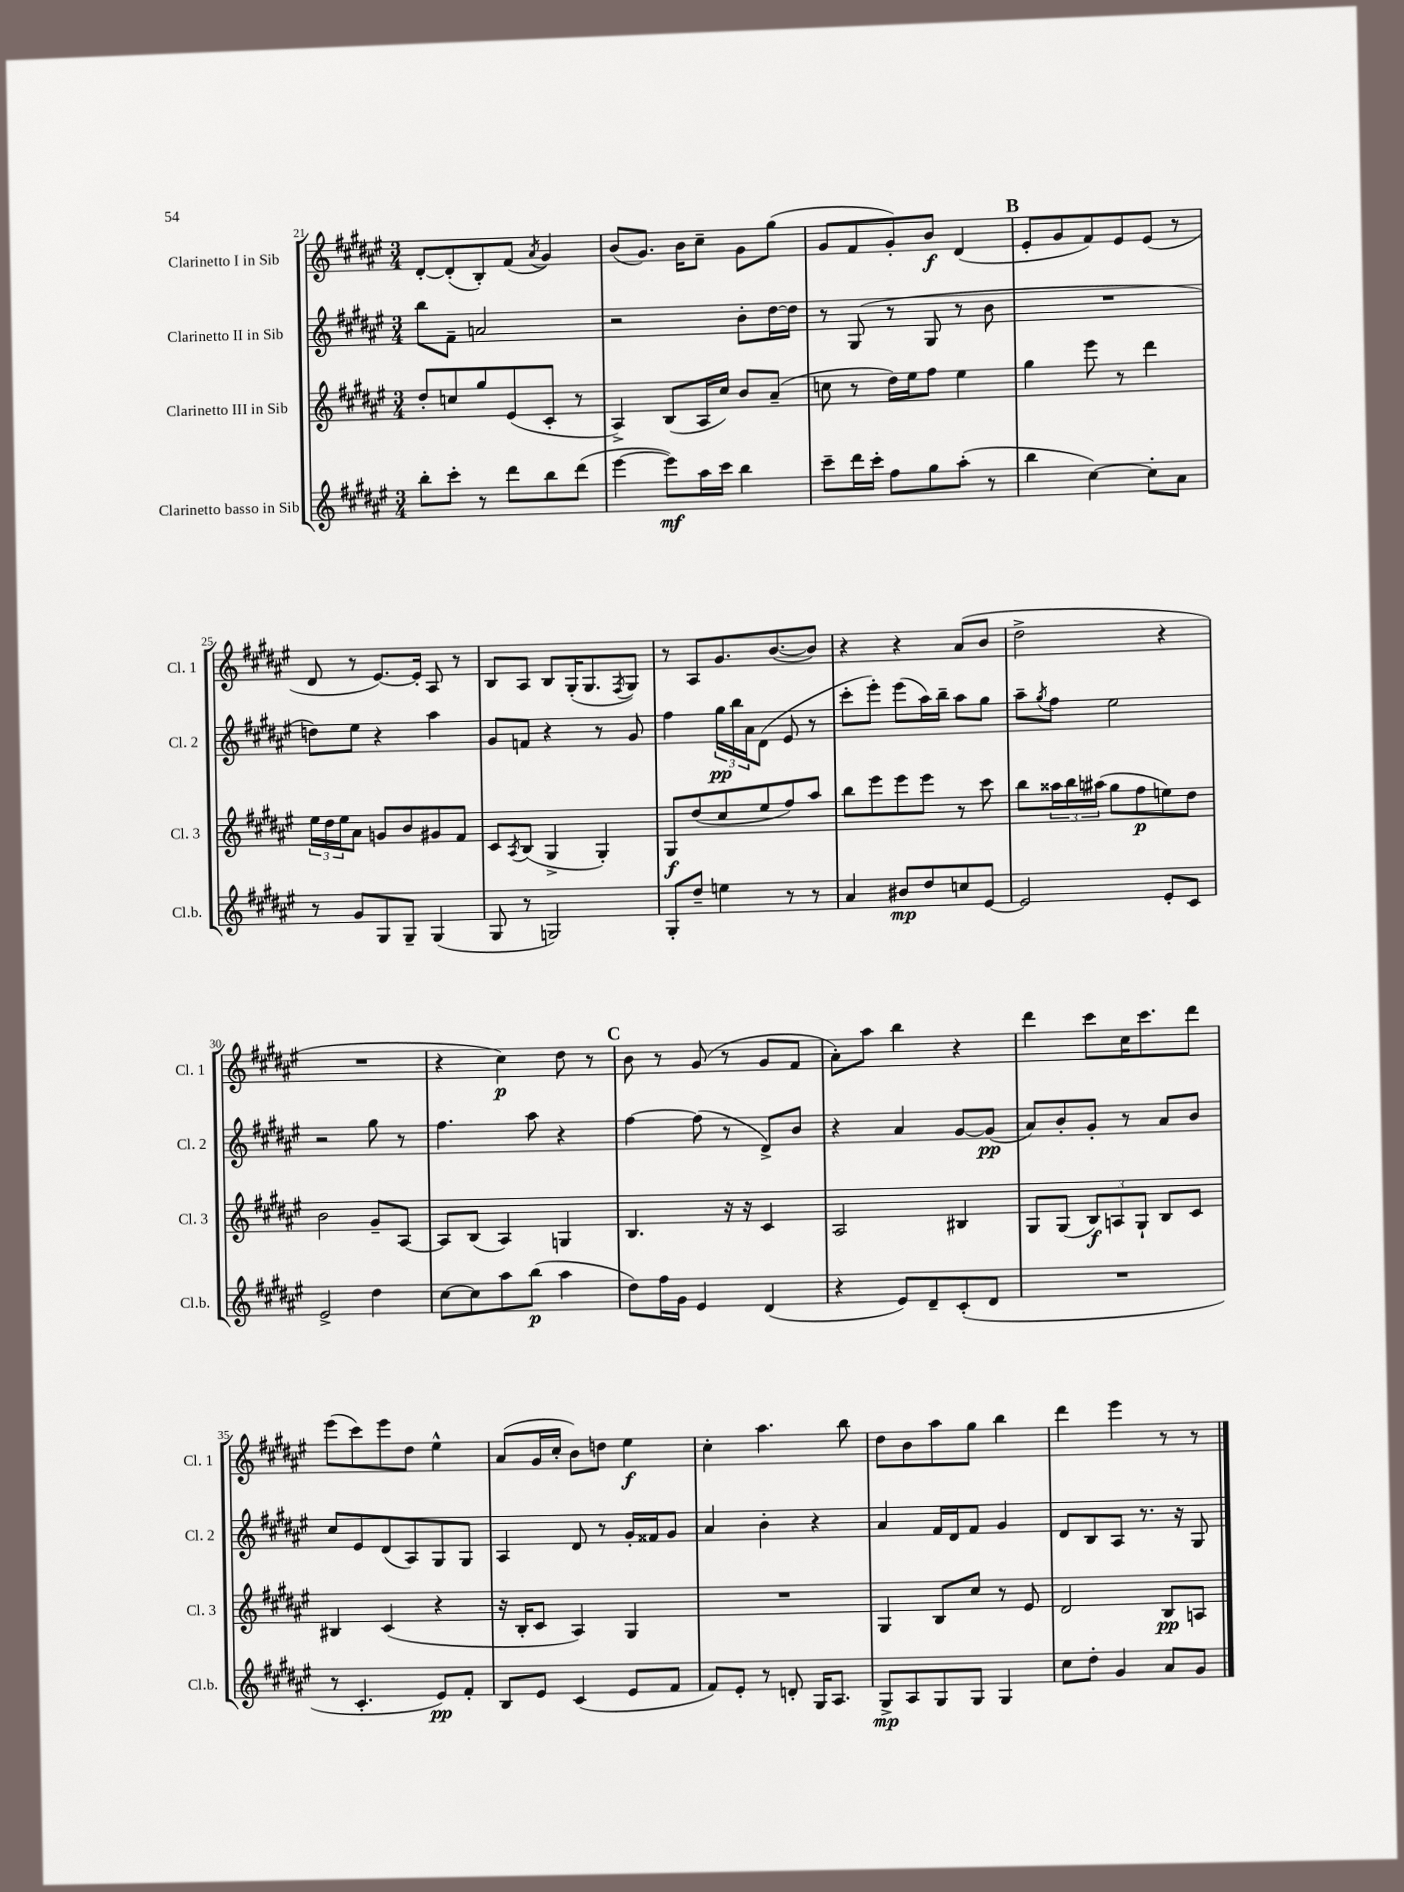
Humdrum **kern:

**kern	**dynam	**kern	**dynam	**kern	**dynam	**kern	**dynam
*part4	*part4	*part3	*part3	*part2	*part2	*part1	*part1
*staff4	*staff4	*staff3	*staff3	*staff2	*staff2	*staff1	*staff1
*I"Clarinetto basso in Sib	*	*I"Clarinetto III in Sib	*	*I"Clarinetto II in Sib	*	*I"Clarinetto I in Sib	*
*I'Cl.b.	*	*I'Cl. 3	*	*I'Cl. 2	*	*I'Cl. 1	*
*clefG2	*	*clefG2	*	*clefG2	*	*clefG2	*
*k[f#c#g#d#a#e#]	*	*k[f#c#g#d#a#e#]	*	*k[f#c#g#d#a#e#]	*	*k[f#c#g#d#a#e#]	*
*M3/4	*	*M3/4	*	*M3/4	*	*M3/4	*
=21	=21	=21	=21	=21	=21	=21	=21
8bb'\L	.	8dd#'/L	.	8bb\L	.	[8d#'/L	.
8ccc#'\J	.	8ccn/	.	8f#~\J	.	(8d#'/]	.
8r	.	8gg#/	.	2an/	.	8B'/)	.
8ddd#\L	.	(8e#/	.	.	.	(8f#/J	.
.	.	.	.	.	.	8qa#/	.
8bb\	.	8c#'/J	.	.	.	4g#/)	.
(8ddd#\J	.	8r	.	.	.	.	.
=22	=22	=22	=22	=22	=22	=22	=22
[4eee#\	.	4A#^/)	.	2r	.	(8b/L	.
.	.	.	.	.	.	8.g#/J)	.
8eee#\L])	mf	(8B/L	.	.	.	.	.
.	.	.	.	.	.	16b\KL	.
16aa#\L	.	16A#/L	.	.	.	8cc#~\J	.
16ccc#\JJ	.	16cc#/JJ)	.	.	.	.	.
4bb\	.	8b/L	.	8b'\L	.	8g#\L	.
.	.	(8a#~/J	.	[16dd#\L	.	(8gg#\J	.
.	.	.	.	16dd#\JJ]	.	.	.
=23	=23	=23	=23	=23	=23	=23	=23
8ccc#~\L	.	8ccn\	.	8r	.	8g#/L	.
16ddd#\L	.	8r	.	(8G#/	.	8f#/	.
16ccc#'\JJ	.	.	.	.	.	.	.
8ff#\L	.	16dd#\LL)	.	8r	.	8g#'/)	.
.	.	16ee#\J	.	.	.	.	.
8gg#\	.	8ff#\J	.	8G#/	.	8b/J	f
(8aa#'\J	.	4ee#\	.	8r	.	(4d#/	.
8r	.	.	.	8b\	.	.	.
!!LO:REH:place=s1:t=B
=24	=24	=24	=24	=24	=24	=24	=24
4bb\	.	4gg#\	.	2.r	.	8e#'/L	.
.	.	.	.	.	.	8g#/	.
[4cc#\)	.	8eee#\	.	.	.	8f#/)	.
.	.	8r	.	.	.	8e#/	.
8cc#'\L]	.	4ddd#\	.	.	.	(8e#/J	.
8a#\J	.	.	.	.	.	8r	.
!!LO:LB:g=z
=25	=25	=25	=25	=25	=25	=25	=25
8r	.	24ee#\LL	.	8ddn\L)	.	8d#/	.
.	.	24dd#\	.	.	.	.	.
.	.	24ee#\J	.	.	.	.	.
8g#/L	.	8a#\J	.	8ee#\J	.	8r	.
8G#/	.	8gn/L	.	4r	.	[8.e#/L)	.
8G#~/J	.	8b/	.	.	.	.	.
.	.	.	.	.	.	16e#'/Jk]	.
(4G#/	.	8g#X/	.	4aa#\	.	8A#/	.
.	.	8f#/J	.	.	.	8r	.
=26	=26	=26	=26	=26	=26	=26	=26
8G#/	.	8c#/L	.	8g#/L	.	8B/L	.
.	.	8qA#/	.	.	.	.	.
8r	.	(8B/J	.	8fn/J	.	8A#/J	.
2Gn/)	.	4G#^/	.	4r	.	8B/L	.
.	.	.	.	.	.	(16G#'/K	.
.	.	.	.	.	.	8.G#/	.
.	.	4G#'/)	.	8r	.	.	.
.	.	.	.	.	.	8qF#/	.
.	.	.	.	8g#/	.	8G#/J)	.
=27	=27	=27	=27	=27	=27	=27	=27
8G#'/L	.	8G#/L	f	4ff#\	.	8r	.
8dd#~/J	.	(8dd#/	.	.	.	8A#/L	.
4een\	.	8cc#/	.	24gg#\LL	pp	8.g#/	.
.	.	.	.	24bb\	.	.	.
.	.	.	.	24a#\J	.	.	.
.	.	8ee#/	.	(8d#\J	.	.	.
.	.	.	.	.	.	([8.b/	.
8r	.	8ff#/)	.	8e#/	.	.	.
8r	.	8aa#/J	.	8r	.	8b/J])	.
=28	=28	=28	=28	=28	=28	=28	=28
4a#/	.	8bb\L	.	8ccc#'\L	.	4r	.
.	.	8eee#\	.	8eee#'\J)	.	.	.
8b#X/L	mp	8eee#\	.	(8eee#\L	.	4r	.
8dd#/	.	8eee#\J	.	16aa#\L)	.	.	.
.	.	.	.	16bb~\JJ	.	.	.
8ccn/	.	8r	.	8aa#\L	.	(8a#/L	.
[8e#/J	.	8ccc#\	.	8gg#\J	.	8b/J	.
=29	=29	=29	=29	=29	=29	=29	=29
2e#/]	.	8bb\L	.	8aa#~\L	.	2dd#^\	.
.	.	.	.	8qgg#/	.	.	.
.	.	24aa##X\L	.	8ff#\J	.	.	.
.	.	24bb\	.	.	.	.	.
.	.	(24aa#X\JJ	.	.	.	.	.
.	.	8gg#\L	.	2ee#\	.	.	.
.	.	8ff#\	p	.	.	.	.
8e#'/L	.	8een\)	.	.	.	4r	.
8c#/J	.	8dd#\J	.	.	.	.	.
!!LO:LB:g=z
=30	=30	=30	=30	=30	=30	=30	=30
2e#^/	.	2b\	.	2r	.	2.r	.
4dd#\	.	8g#~/L	.	8gg#\	.	.	.
.	.	[8A#/J	.	8r	.	.	.
=31	=31	=31	=31	=31	=31	=31	=31
[8cc#\L	.	8A#/L]	.	4.ff#\	.	4r	.
8cc#\]	.	(8B/J	.	.	.	.	.
8aa#\	.	4A#/)	.	.	.	4cc#\)	p
(8bb\J	p	.	.	8aa#\	.	.	.
4aa#\	.	4Gn/	.	4r	.	8dd#\	.
.	.	.	.	.	.	8r	.
!!LO:REH:place=s1:t=C
=32	=32	=32	=32	=32	=32	=32	=32
8dd#\L)	.	4.B/	.	[4ff#\	.	8b\	.
16ff#\L	.	.	.	.	.	8r	.
16g#\JJ	.	.	.	.	.	.	.
4e#/	.	.	.	(8ff#\]	.	(8g#/	.
.	.	16r	.	8r	.	8r	.
.	.	16r	.	.	.	.	.
(4d#/	.	4c#/	.	8d#^/L)	.	8g#/L	.
.	.	.	.	8b/J	.	8f#/J	.
=33	=33	=33	=33	=33	=33	=33	=33
4r	.	2A#/	.	4r	.	8a#'\L)	.
.	.	.	.	.	.	8aa#\J	.
8e#/L)	.	.	.	4a#/	.	4bb\	.
8d#~/	.	.	.	.	.	.	.
(8c#'/	.	4B#X/	.	[8g#/L	.	4r	.
8d#/J	.	.	.	(8g#/J]	pp	.	.
=34	=34	=34	=34	=34	=34	=34	=34
2.r	.	8G#/L	.	8a#/L)	.	4ddd#\	.
.	.	(8G#/J	.	8b'/	.	.	.
.	.	12B/L)	f	8g#'/J	.	8ccc#\L	.
.	.	12An/	.	.	.	.	.
.	.	.	.	8r	.	16cc#\K	.
.	.	12G#`/J	.	.	.	.	.
.	.	.	.	.	.	8.ccc#\	.
.	.	8B/L	.	8a#/L	.	.	.
.	.	8c#/J	.	8b/J	.	8ddd#\J	.
!!LO:LB:g=z
=35	=35	=35	=35	=35	=35	=35	=35
8r	.	4B#X/	.	8cc#/L	.	(8eee#\L	.
4.c#'/	.	.	.	8e#/	.	8ccc#\)	.
.	.	(4c#/	.	(8d#/	.	8eee#\	.
.	.	.	.	8A#/)	.	8dd#\J	.
8e#/L)	pp	4r	.	8G#/	.	4ee#^^\	.
8f#'/J	.	.	.	8G#/J	.	.	.
=36	=36	=36	=36	=36	=36	=36	=36
8B/L	.	16r	.	4A#/	.	(8a#/L	.
.	.	16B'/KL	.	.	.	.	.
8e#/J	.	8c#/J	.	.	.	16g#/L	.
.	.	.	.	.	.	16cc#'/JJ	.
(4c#/	.	4A#/)	.	8d#/	.	8b\L)	.
.	.	.	.	8r	.	8ddn\J	.
8e#/L	.	4G#/	.	16g#'/LL	.	4ee#\	f
.	.	.	.	16f##X/J	.	.	.
8f#/J	.	.	.	8g#/J	.	.	.
=37	=37	=37	=37	=37	=37	=37	=37
8f#/L)	.	2.r	.	4a#/	.	4cc#'\	.
8e#'/J	.	.	.	.	.	.	.
8r	.	.	.	4b'\	.	4.aa#\	.
8dn'/	.	.	.	.	.	.	.
16G#/KL	.	.	.	4r	.	.	.
8.A#/J	.	.	.	.	.	.	.
.	.	.	.	.	.	8bb\	.
=38	=38	=38	=38	=38	=38	=38	=38
8G#^/L	mp	4G#/	.	4a#/	.	8dd#\L	.
8A#/	.	.	.	.	.	8b\	.
8G#/	.	8B/L	.	16f#/LL	.	8aa#\	.
.	.	.	.	16d#/J	.	.	.
8G#/J	.	8cc#/J	.	8f#/J	.	8gg#\J	.
4G#/	.	8r	.	4g#/	.	4bb\	.
.	.	8e#/	.	.	.	.	.
=39	=39	=39	=39	=39	=39	=39	=39
8cc#\L	.	2d#/	.	8d#/L	.	4ddd#\	.
8dd#'\J	.	.	.	8B/	.	.	.
4g#/	.	.	.	8A#/J	.	4eee#\	.
.	.	.	.	8.r	.	.	.
8a#/L	.	8B/L	pp	.	.	8r	.
.	.	.	.	16r	.	.	.
8g#/J	.	8An/J	.	8G#/	.	8r	.
==	==	==	==	==	==	==	==
*-	*-	*-	*-	*-	*-	*-	*-
